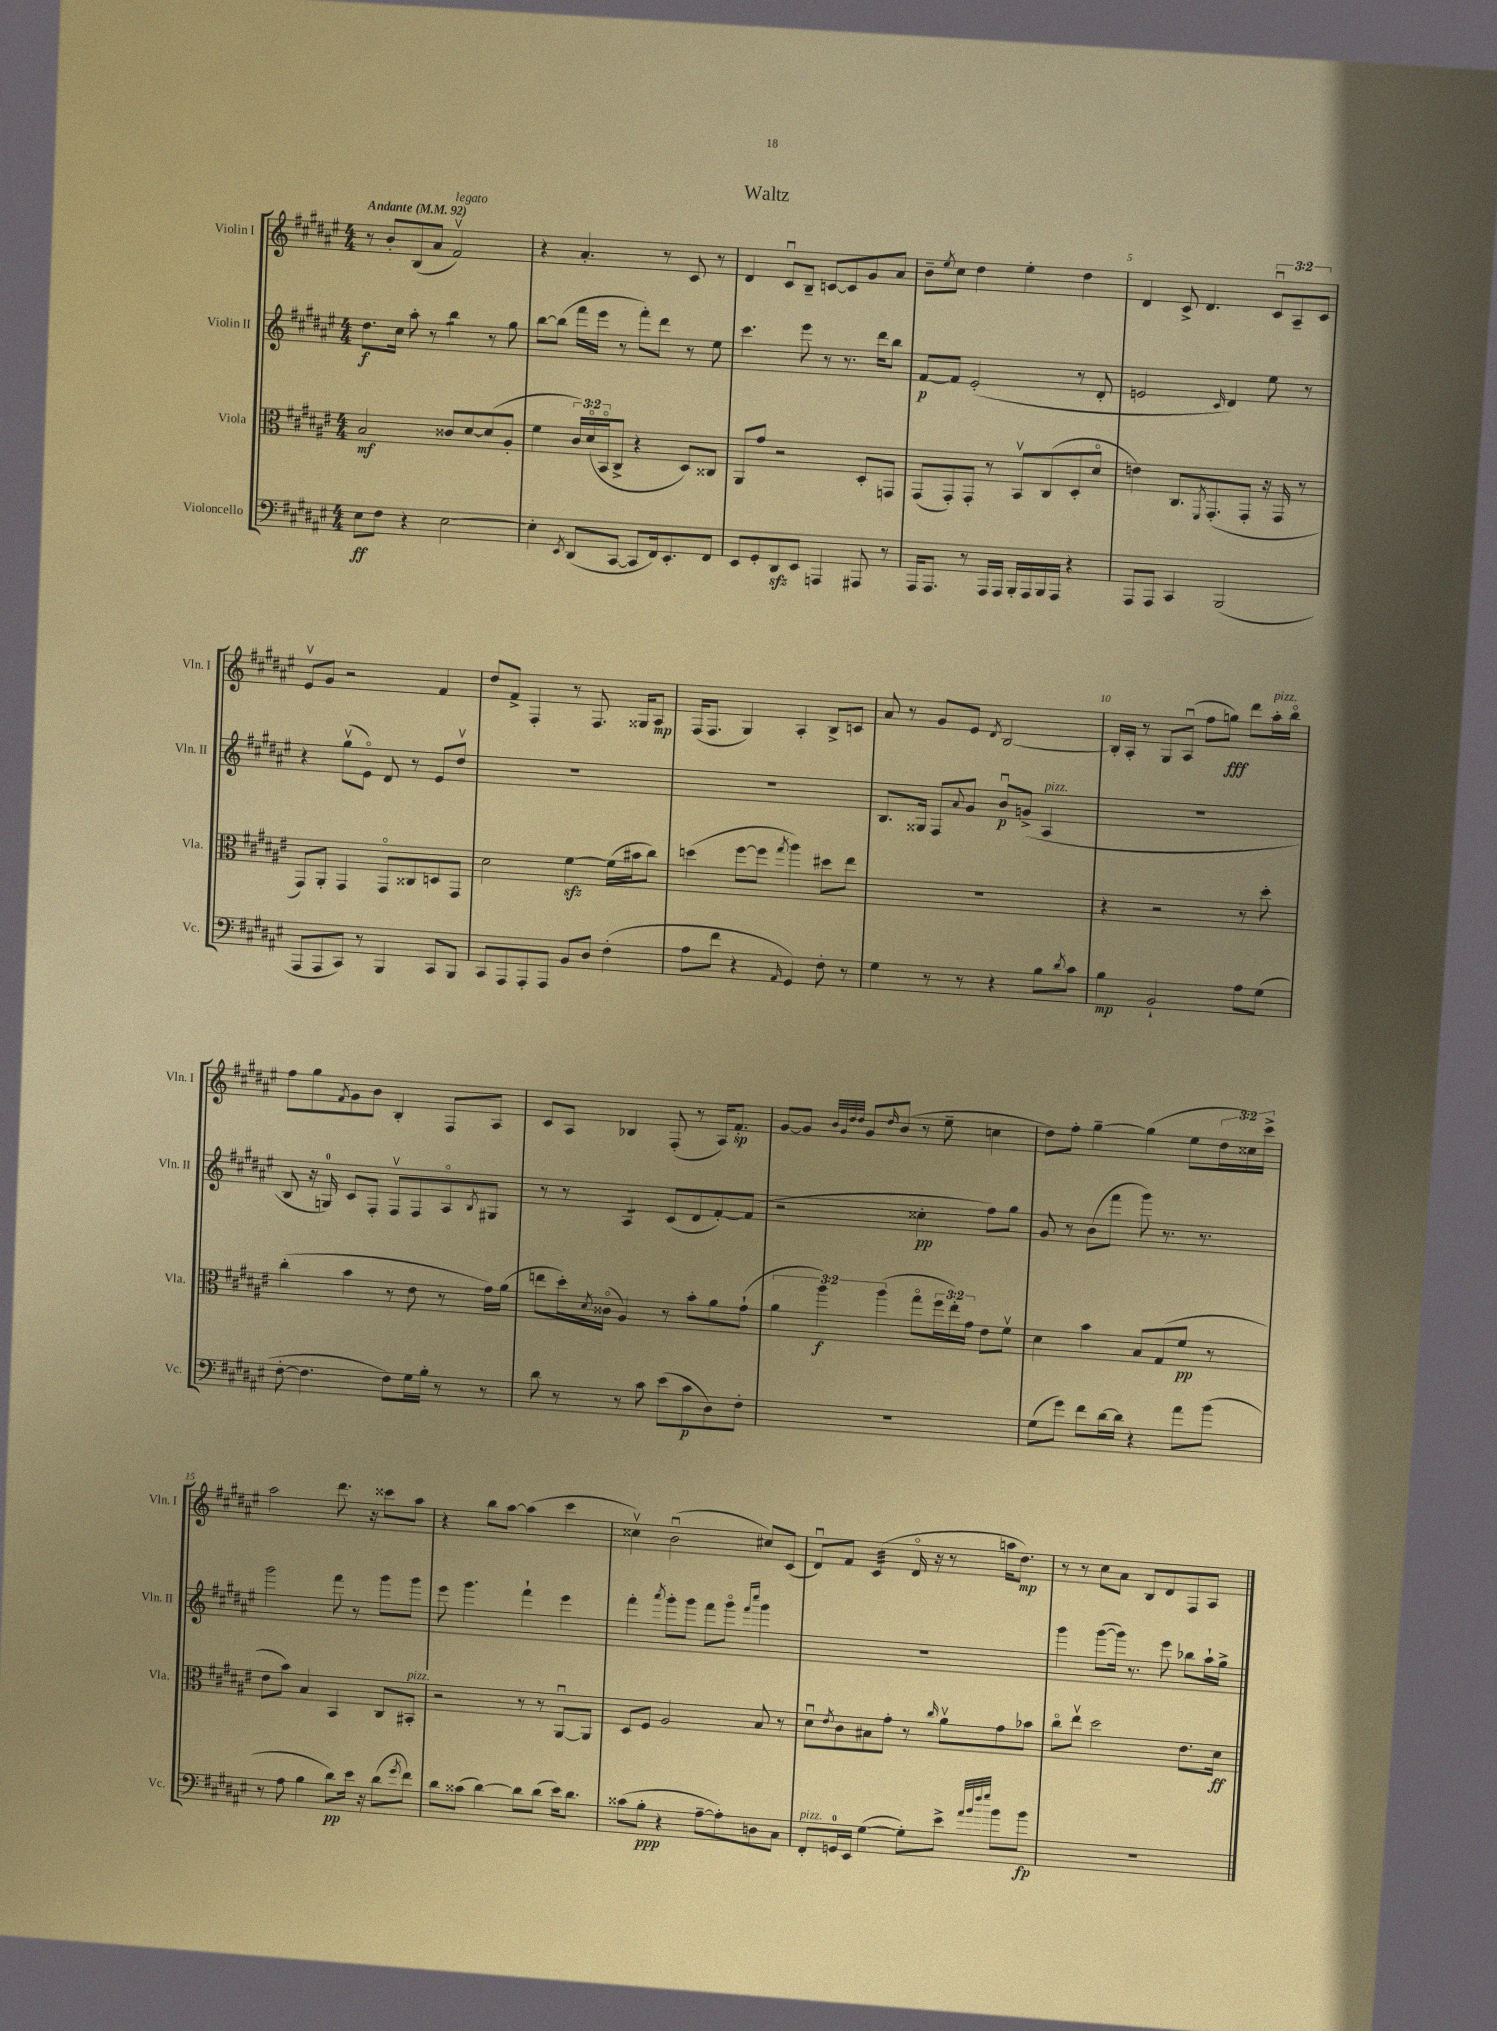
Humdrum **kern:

**kern	**kern	**kern	**kern
*staff4	*staff3	*staff2	*staff1
*clefF4	*clefC3	*clefG2	*clefG2
*k[f#c#g#d#a#e#]	*k[f#c#g#d#a#e#]	*k[f#c#g#d#a#e#]	*k[f#c#g#d#a#e#]
*M4/4	*M4/4	*M4/4	*M4/4
*MM92	*MM92	*MM92	*MM92
8E#	2B	8.dd#	8r
8F#	.	.	8b'
.	.	16cc#	.
4r	.	8aa#'	(8B
.	.	8r	8a#
[2E#	8c##	4bb	2f#v)
.	[8d#	.	.
.	(8d#]	8r	.
.	8A#'	8gg#	.
=	=	=	=
4E#']	4f#	[8bb	4r
.	.	(8bb]	.
8qEE#	.	.	.
(8DD#	24c#)	16fff#	4.a#'
.	(24d#o	.	.
.	.	16eee#	.
.	24BBo	.	.
[8CC#	8C#^	8r	.
8CC#]	4r	8fff#')	.
16FF#)	.	8ddd#	8r
8.EE#'	.	.	.
.	8D#)	8r	8c#
8FF#	8C##	8ee#	8r
=	=	=	=
8EE#	8AA#	4.ccc#	4d#
8GG#'	8g#	.	.
8DD#	2r	.	8c#u
8EE#	.	8eee#	8B~
4AAA	.	8r	[8c
.	.	8.r	8c]
8AAA#	8D#'	.	8g#
.	.	16ddd#	.
8r	8GG	8bb	8a#
=	=	=	=
16AAA#	(8GG#	[8f#	8b~
8.AAA#	.	.	.
.	.	.	8qee#
.	8GG#')	8f#]	8cc#
8r	8GG#'	(2e#'	4dd#
16AAA#	8r	.	.
16AAA#	.	.	.
16BBB'	8BBv	.	4ee#'
16AAA#	.	.	.
16BBB	(8C#	.	.
16AAA#	.	.	.
4r	8D#'	8r	4dd#
.	8d#o	8d#'	.
=	=	=	=
8AAA#	4e)	2e	4d#
8AAA#	.	.	.
4CC#	8.C#	.	8c#^
.	.	.	4.d#
.	8qFF#	.	.
.	(8.GG#'	.	.
.	.	16qqc#	.
(2BBB	.	4d#)	.
.	8GG#'	.	.
.	16r	8ee#	12c#u
.	16GG#	.	.
.	.	.	12A#~
.	8r	8r	.
.	.	.	12c#
=	=	=	=
8AAA#	8GG#)	4r	8e#v
8AAA#	8AA#'	.	8g#
8CC#)	4GG#	(8gg#v	2r
8r	.	8e#o)	.
4BBB	8GG#o	8d#	.
.	8C##	8r	.
8CC#	8D	8e#	4f#
8BBB	8GG#	8dd#v	.
=	=	=	=
8CC#	2d#	1r	8dd#
8AAA#	.	.	8f#^
8AAA#'	.	.	4F#'
8AAA#	.	.	.
8BB	[4f#	.	8r
8D#	.	.	8.F#
(4F#'	(16f#]	.	.
.	16b#	.	16G##
.	8cc#)	.	8A#
=	=	=	=
8A#	(4dd	1r	(16F#
.	.	.	8.F#
8f#	.	.	.
4r	[8ff#	.	4G#)
.	8ff#]	.	.
16qqAA#	8qgg#	.	.
4GG#)	4aa#)	.	4A#'
8F#'	8dd#	.	8B^
8r	8ee#	.	8c
=	=	=	=
4G#	1r	8.B	8a#
.	.	.	8r
.	.	16G##	.
8r	.	8F#	8g#
.	.	8qqa#	.
8r	.	8g#	8e#
.	.	.	8qd#
4r	.	8bu	[2B
.	.	(8g^	.
8B	.	4A#	.
8qd#	.	.	.
8c#	.	.	.
=	=	=	=
4B	4r	1r	16B']
.	.	.	16A#'
.	.	.	8r
2BB`	2r	.	8G#
.	.	.	(8A#u
.	.	.	8ff#
.	.	.	8gg)
8A#	8r	.	8ddd#
(8G#	8dd#'	.	16aa#'
.	.	.	16bbo
=	=	=	=
[8F#'	(4cc#'	8B	8ff#
4.F#]	.	16r	8gg#
.	.	16G)	.
.	.	.	8qf#
.	4b	8c#	8g#
.	.	8F#'	8b
8F#)	8r	8F#v	4B'
16G#	8e#	8F#	.
16B'	.	.	.
8r	8r	8A#o	8F#
.	.	8qB	.
8r	16g#)	8G#	8A#
.	(16a#	.	.
=	=	=	=
8d#	8ee	8r	8c#
8r	16dd#')	8r	8A#
.	8qd#	.	.
.	(16c##o	.	.
8r	4A#)	4A#	4B-
8c#	.	.	.
(8e#	8r	(8c#	(8F#'
8c#	8b'	8d#	8r
8D#)	8a#	[8f#')	16A#)
.	.	.	8.f#'
8F#'	(8g#`	(8f#]	.
=	=	=	=
1r	6a#	2r	[8g#
.	.	.	8g#]
.	6aa#)	.	.
.	.	.	32qqb
.	.	.	32qqg#
.	.	.	32qqdd#
.	.	.	32qqdd#
.	.	.	8g#
.	(6aa#	.	.
.	.	.	16qqdd#
.	.	.	(8b
.	8gg#o	4cc##'	8r
.	24ff#	.	8ee#~
.	24ee#')	.	.
.	24g#	.	.
.	8e#	8ff#)	4cc
.	8f#v	8gg#	.
=	=	=	=
(8G#	4d#	8g#	8dd#)
8g#)	.	8r	8ff#'
8f#	4b	(8b	[4gg#~
[16d#	.	8fff#	.
16d#]	.	.	.
4r	8B	8ggg#)	(4gg#]
.	(8G#	8.r	.
8a#	8f#	.	8ee#
.	.	8.r	.
(8b	8r	.	24dd#
.	.	.	24cc##)
.	.	.	24ccc#^
=	=	=	=
8r	8e#	2ggg#	2aa#
8A#	8b)	.	.
4B	4B	.	.
8d#)	4BB	8fff#	8.ddd#
16e#	.	8r	.
16r	.	.	16r
(8d#	8C#	8ggg#	8ccc##
8qg#	.	.	.
8f#)	8BB#'	8ggg#	8aa#
=	=	=	=
8d#	2r	8eee#	4r
(8c##	.	4.ggg#	.
[4d#)	.	.	8bb
.	.	.	[8aa#
8d#]	8r	4fff#`	(4aa#]
(8d#	8r	.	.
16e#)	[8AA#u	4eee#	4ccc#
8.d#	.	.	.
.	8AA#]	.	.
=	=	=	=
(8c##	8D#	4fff#'	4cc##v)
8B'	8F#	.	.
.	.	8qaaa#	.
4r	2A#	8ggg#'	(2bu
.	.	8ggg#	.
[8A#~	.	8fff#	.
8A#'])	.	8ggg#o	.
.	.	16qqfff#	.
.	.	16qqcccc#	.
8D	8B	4ggg#	8cc#)
8C#	8r	.	(8c#
=	=	=	=
8FF#'	8d#u	1r	8d#u)
.	8qe#	.	.
16GG	8c#	.	8f#
16EE#	.	.	.
([4G#	8B#	.	(4c#
.	8g#'	.	.
8G#'])	8r	.	16d#o
.	.	.	16r
.	16qqcc#	.	.
8e#^	8a#v	.	8r
32qqa#	.	.	.
32qqb	.	.	.
32qqff#	.	.	.
32qqgg#	.	.	.
8b	8g#	.	16aa
.	.	.	8.dd#)
8b	8b-	.	.
=	=	=	=
1r	8cc#o	4ggg#	8r
.	8ee#v	.	8r
.	2dd#	([8ggg#	8cc#
.	.	16ggg#])	8a#
.	.	8.r	.
.	.	.	8B
.	.	8eee#	8d#
.	8.e#	8bb-	8F#
.	.	16aa#`	8A#
.	16d#	16gg#^	.
==	==	==	==
*-	*-	*-	*-
